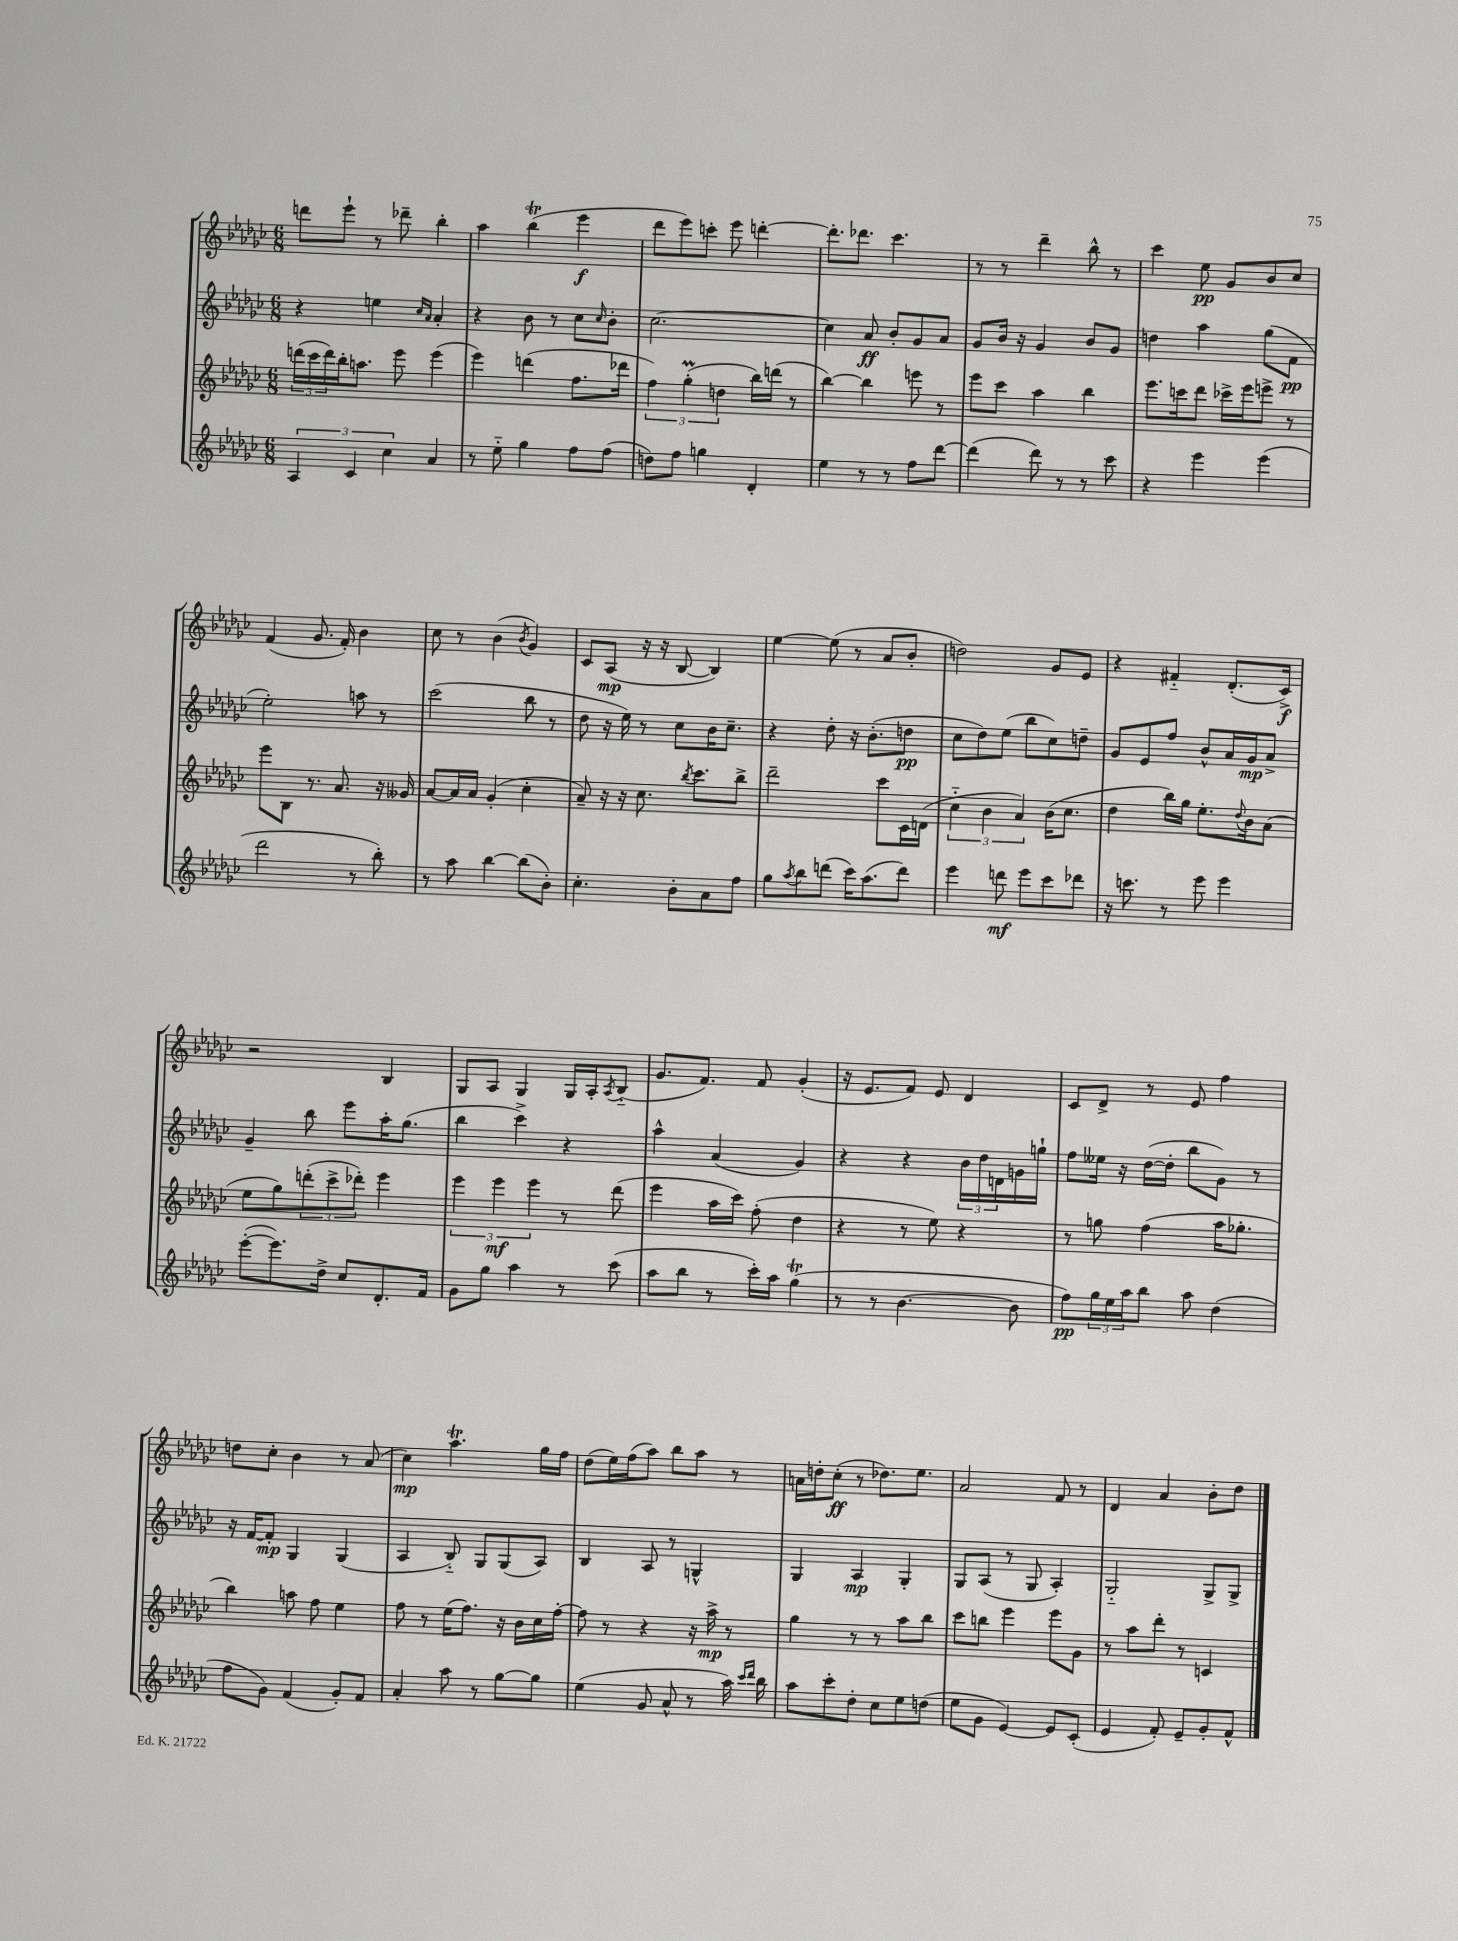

**kern	**kern	**kern	**kern
*staff4	*staff3	*staff2	*staff1
*clefG2	*clefG2	*clefG2	*clefG2
*k[b-e-a-d-g-c-]	*k[b-e-a-d-g-c-]	*k[b-e-a-d-g-c-]	*k[b-e-a-d-g-c-]
*M6/8	*M6/8	*M6/8	*M6/8
6A-/	(24ddd\LL	4r	8ddd\L
.	24ccc-\	.	.
.	24ddd\)	.	.
.	16bb-'\J	.	8eee-`\J
6c-/	.	.	.
.	8.aa\J	.	.
.	.	4ee\	8r
6cc-\	.	.	.
.	8eee-\	.	8ddd-~\
.	.	16qqcc-/LL	.
.	.	16qqa-/JJ	.
4a-/	(4eee-\	4a-'/	4bb-'\
=	=	=	=
8r	4eee-\)	4r	4aa-\
8ee-'~\	.	.	.
4gg-\	(4ddd\	8b-\	(4bb-\
.	.	8r	.
8ff\L	8.ff\L	8cc-\L	4eee-\
.	.	16qqcc-/	.
(8ff\J	.	8b-'\J	.
.	16ddd-\Jk	.	.
=	=	=	=
8dd\L)	6ff\)	[2.cc-\	8ddd-\L
8ff\J	.	.	8eee-\)
.	(6gg-'\	.	.
4gg\	.	.	8ccc'\J
.	6dd\	.	.
.	.	.	8eee-\
4d-'/	16bb-\LL)	.	[4ddd'\
.	(16ddd\JJ	.	.
.	8r	.	.
=	=	=	=
4ee-\	[4bb-\)	4cc-\]	8.ddd'\]L
.	.	.	8.ddd-\J
8r	4bb-\]	8a-/	.
8r	.	8b-'/L	4.ccc-\
8ff\L	8eee\	8g-/	.
[8ddd-\J	8r	8a-/J	.
=	=	=	=
(4ddd-\]	8eee-\L	8g-/L	8r
.	8ccc-\J	16b-/Jk	8r
.	.	16r	.
8ddd-\)	4aa-\	4g-/	4ddd-~\
8r	.	.	.
8r	4bb-\	8b-/L	8bb-^^\
8ccc-\	.	8g-/J	8r
=	=	=	=
4r	8.eee-\L	4dd\	4ccc-\
.	16ccc\k	.	.
4eee-\	8ddd-\J	4aa-\	8ee-\
.	16ccc-^\LL	.	8g-/L
.	16eee-\J	.	.
(4eee-\	8eee^\J	(8gg-\L	8b-/
.	8r	8f\J	8cc-/J
=	=	=	=
2ddd-\	8eee-\L	2ee-'\)	(4f/
.	8B-\J	.	.
.	8.r	.	8.g-/
.	8.a-/	.	16f'/)
8r	.	8aa\	4b-\
8bb-'\)	16r	8r	.
.	16g--/	.	.
=	=	=	=
8r	[8a-/L	(2ccc-\	8cc-\
8aa-\	16a-/]L	.	8r
.	16a-/JJ	.	.
[4bb-\	(4g-'/	.	(4b-\
.	.	.	8qb-/
(8bb-\]L	4cc-'\	8bb-\	4g-/)
8b-'\J)	.	8r	.
=	=	=	=
4.cc-'\	8a-~/)	8dd-\	8c-/L
.	16r	16r	(8A-/J
.	16r	16ee-\)	.
.	8.cc-\	8r	16r
.	.	.	16r
8b-'\L	.	8cc-\L	[8B-/
.	8qbb-/	.	.
.	8.ccc-\L	.	.
8a-\	.	16b-\K	4B-/])
.	.	8.cc-~\J	.
8ff\J	8bb-^\J	.	.
=	=	=	=
8gg-\L	2ddd-~\	4r	[4ee-\
8qaa-/	.	.	.
8bb-\	.	.	.
(8ddd\J	.	8dd-'\	(8ee-\]
16ccc-\LK)	.	16r	8r
(8.aa-\	.	(8.b-'\L	.
.	8ccc-\L	.	8a-/L
8ddd\J)	16c-\L	8dd\J	8b-'/J
.	(16d\JJ	.	.
=	=	=	=
4eee-\	6cc-'~\	8cc-\L	2dd\)
.	.	8dd-\)	.
.	6b-\	.	.
8ddd\	.	(8ee-\J	.
.	6a-/)	.	.
8eee-\L	.	8bb-\L	.
8ccc-\	(16b-\LK	8cc-\)	8g-/L
.	8.cc-\J	.	.
8ddd-\J	.	8dd~\J	8e-/J
=	=	=	=
16r	4dd-\	8g-/L	4r
8.ccc\	.	.	.
.	.	8e-/	.
8r	16bb-\LL)	8ff/J	4f#'~/
.	16gg-\JJ	.	.
8eee-\	8.ee-'\L	8b-^^/L	.
4eee-\	.	16a-/L	(8.d-'/L
.	8qqdd-/	.	.
.	16b-\k	16g-/J	.
.	(8a-\J	8a-^/J	.
.	.	.	16c-^/Jk)
=	=	=	=
([8eee-'\L	8ee-\L	4g-~/	2r
8.eee-\])	8gg-\)	.	.
.	(12ddd'\	8bb-\	.
16dd-^\Jk	.	.	.
.	12ccc-^\	.	.
8cc-/L	.	8eee-\L	.
.	12ddd-'\J)	.	.
8.d-'/	4eee-\	16aa-'\K	4B-/
.	.	(8.gg-\J	.
16f/Jk	.	.	.
=	=	=	=
8g-\L	6eee-\	4bb-\	8G-/L
8gg-\J	.	.	8A-/J
.	6eee-\	.	.
4aa-\	.	4ccc-^\)	4G-/
.	6eee-\	.	.
8r	8r	4r	16G-/LL
.	.	.	16A-'/J
.	.	.	8qA-/
(8ccc-\	(8ddd-\	.	(8B-'~/J
=	=	=	=
8aa-\L	4eee-\	4aa-^^\	8.g-/L
8bb-\J	.	.	.
.	.	.	8.f/J)
8r	16aa-\LL	(4a-/	.
.	16ccc-\JJ)	.	.
16ccc-'\LL)	(8ff'\	.	8f/
16aa-\JJ	.	.	.
(4gg-\	4dd-\	4g-/)	(4g-'/
=	=	=	=
8r	4r	4r	16r
.	.	.	8.e-/L
8r	.	.	.
[4.b-\	8r	4r	8f/J)
.	8ee-\)	.	8e-/
.	4r	24b-\LL	4d-/
.	.	24dd-\	.
.	.	24d\	.
8b-\]	.	16g\	.
.	.	16gg`\JJ	.
=	=	=	=
8ff\L)	8r	8ff\L	8c-/L
24gg-\L	8gg\	16ee--\Jk	8d-^/J
24ee-\	.	.	.
.	.	16r	.
24aa-\J	.	.	.
8bb-\J	(4ff\	([16dd-\LL	8r
.	.	16dd-'\]JJ	.
8aa-\	.	8bb-\L	8e-/
(4dd-\	16aa-\LK	8g-\J)	4ff\
.	8.gg-'\J	.	.
.	.	8r	.
=	=	=	=
8ff\L	4bb-\)	16r	8dd\L
.	.	[16f/LK	.
8g-\J)	.	8f'/]J	8cc-'\J
(4f/	8aa\	4G-/	4b-\
.	8ff\	.	.
8g-'/L)	4ee-\	(4G-/	8r
8f/J	.	.	(8a-/
=	=	=	=
4a-'/	8ff\	4A-/	4cc-\)
.	8r	.	.
8aa-\	(16ee-\LK	8B-'~/)	4.aa-\
.	8.ff\J)	.	.
8r	.	8G-/L	.
[8gg-\L	16r	(8G-/	.
.	16b-\LL	.	.
8gg-\]J	16cc-\	8A-/J)	16gg-\LL
.	[16ff'\JJ	.	16ff\JJ
=	=	=	=
(4ee-\	8ff\]	4B-/	(8dd-\L
.	8r	.	16ee-\L)
.	.	.	(16ff\J
8g-/	4r	8A-/	8aa-\J)
8a-^^/	.	8r	8bb-\L
8r	16r	4G^^/	8aa-\J
.	16aa-^\	.	.
16aa-\)	8r	.	8r
16qqccc-/LL	.	.	.
16qqddd-/JJ	.	.	.
16bb-\	.	.	.
=	=	=	=
8aa-\L	4gg-\	4G-/	16a\LL
.	.	.	16dd'\J
8ccc-'\	.	.	(8cc-'\J
8dd-'\J	8r	4A-/	8r
8cc-\L	8r	.	8.dd-\L)
8ee-\	8aa-\L	4G-'/	.
.	.	.	8.ee-\J
(8dd\J	8bb-\J	.	.
=	=	=	=
8ee-\L	8ccc-\L	8G-/L	2a-/
8g-\J	8bb\J	(8A-/J	.
[4e-/)	4eee-\	8r	.
.	.	8G-/	.
8e-/]L	8eee-\L	4A-'/)	8f/
(8c-'/J	8g-\J	.	8r
=	=	=	=
4e-/	8r	2G-'~/	4d-/
.	8aa-\L	.	.
8f'/)	8ddd-'\J	.	4a-/
8e-~/L	8r	.	.
8g-'/	4c/	8G-^/L	8b-'\L
8f^^/J	.	8G-^/J	8dd-\J
==	==	==	==
*-	*-	*-	*-
